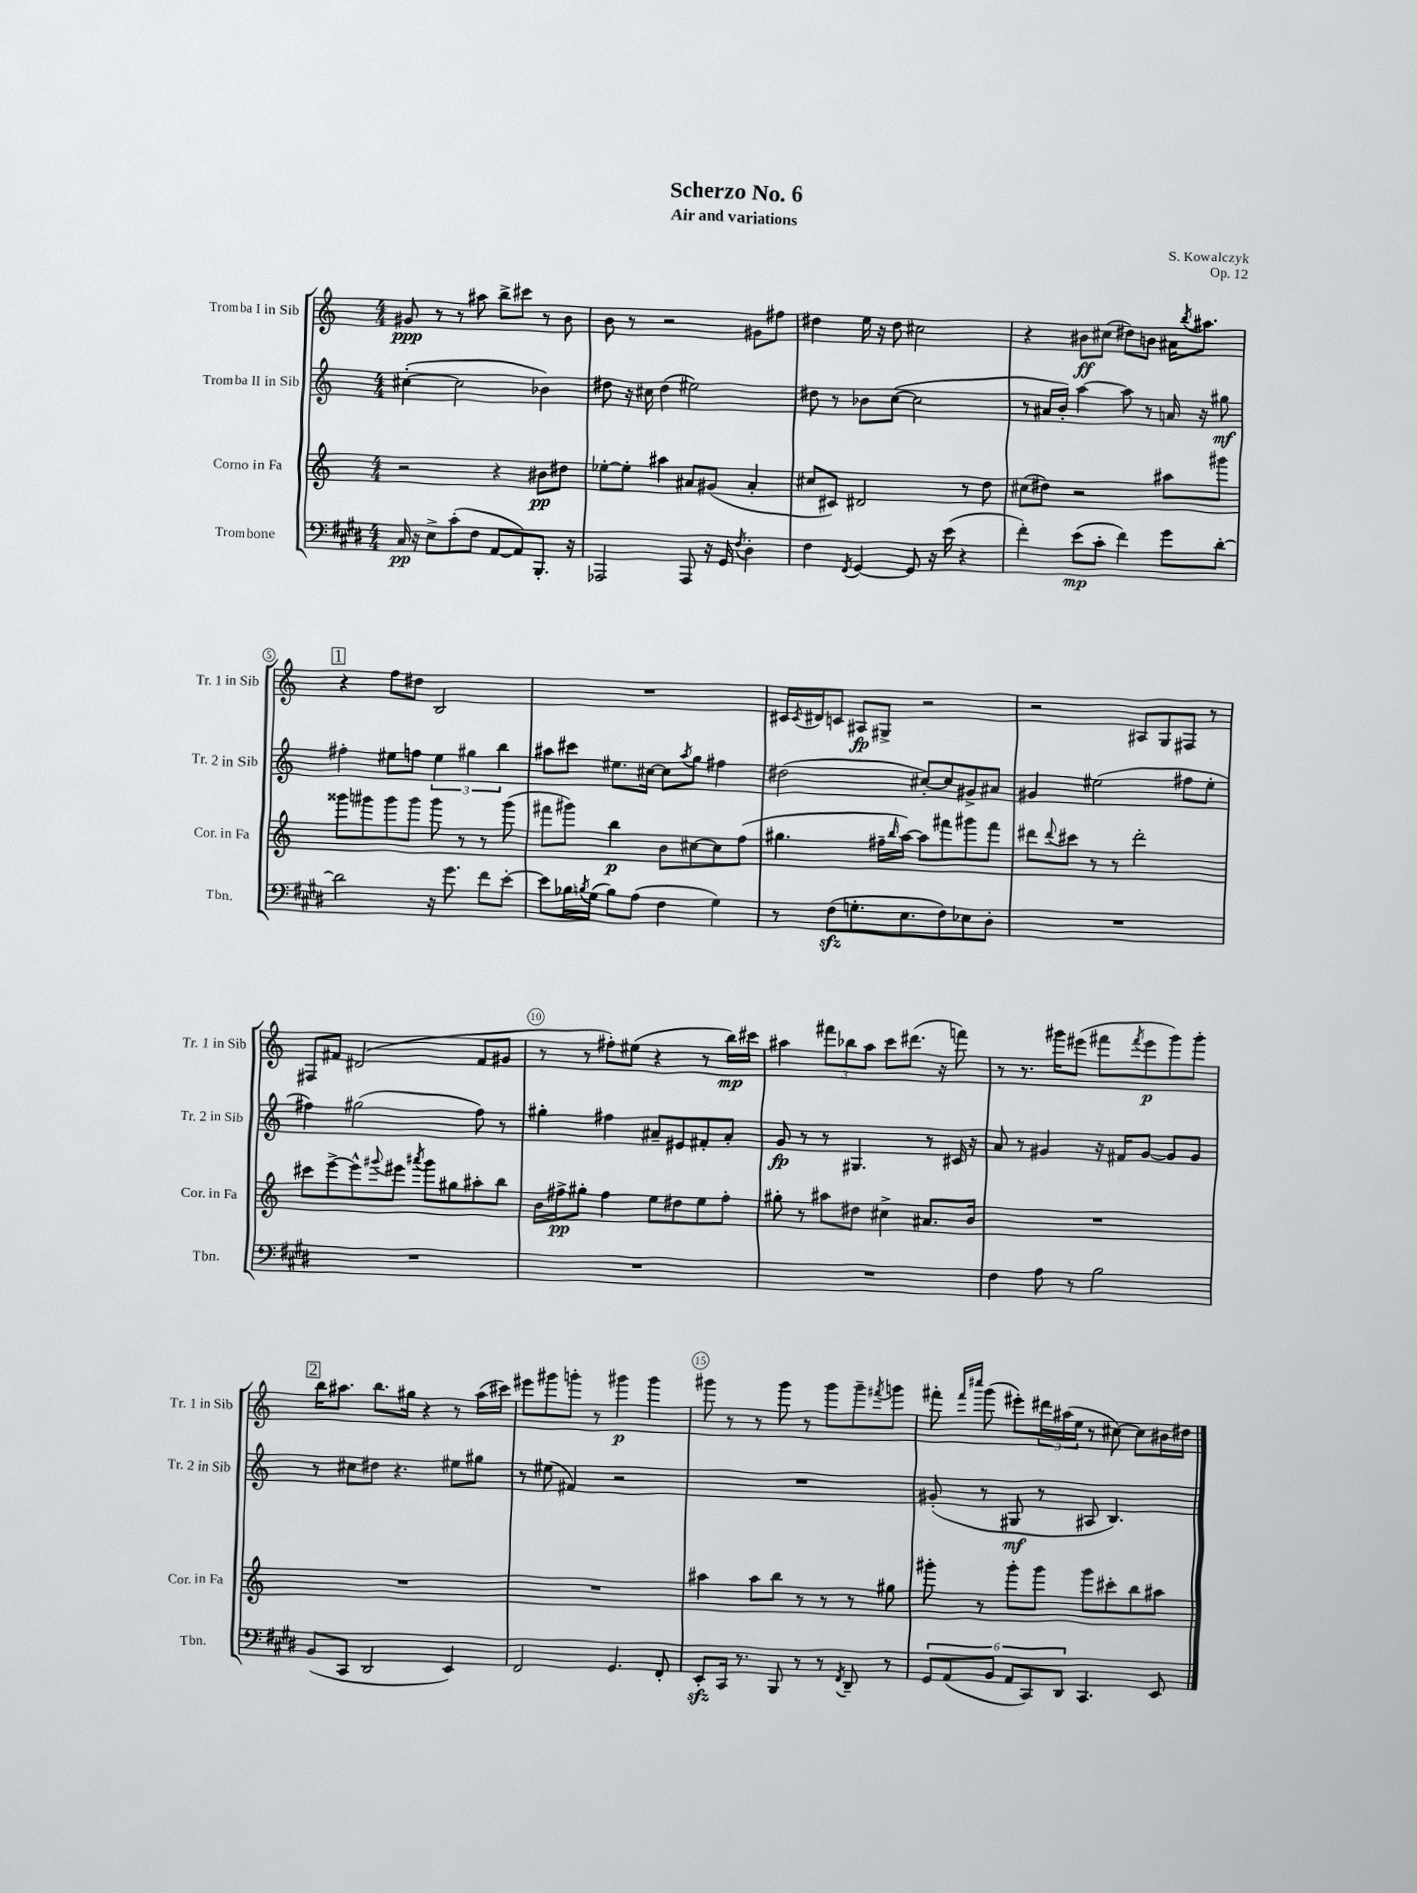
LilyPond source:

\header { title = "Scherzo No. 6" composer = "S. Kowalczyk" subtitle = "Air and variations" opus = "Op. 12" }
<<
\new StaffGroup <<
\new Staff = "s0" \with { instrumentName = "Tromba I in Sib" shortInstrumentName = "Tr. 1 in Sib" } {
    \clef treble \key c \major \numericTimeSignature \time 4/4
    gis'8\ppp r8 r8 ais''8 b''8-> cis'''8 r8 b'8 |
    b'8 r8 r2 gis'8 fis''8 |
    dis''4 e''16 r16 dis''8 cis''2 |
    r4 bis'8\ff cis''8( dis''8) b'8 ais'16 \acciaccatura { b''8 } ais''8. |
    \mark \markup { \box "1" } r4 f''8 dis''8 b2 |
    R1 |
    cis'16 \acciaccatura { cis'8 } dis'16 c'8 ais8\fp gis8-> r2 |
    r2 ais8 g8 fis8 r8 |
    fis8 fis'8 dis'2( fis'8 gis'8 |
    r8 r8 fis''8-.) eis''8( r4 r8 b''16\mp) cis'''16 |
    ais''4 \tuplet 3/2 { fis'''8 bes''8 ais''8 } c'''8 dis'''8.( r16 f'''8) |
    r8 r8. gis'''16 eis'''8( fis'''8 \acciaccatura { fis'''8 } eis'''8\p gis'''8) gis'''8-. |
    \mark \markup { \box "2" } b''16 ais''8. b''8. gis''16 r4 r8 ais''16( cis'''16) |
    eis'''8 gis'''8 g'''8-. r8 gis'''4\p gis'''4 |
    gis'''8 r8 r8 gis'''8 r8 gis'''8 gis'''8-- \acciaccatura { fis'''8 } g'''8 |
    fis'''8-. \grace { fis'''16 cis''''16 } g'''8( eis'''8-.) \tuplet 3/2 { dis'''16 ais''16( e''16 } r8 cis''8~) cis''8 bis'16 dis''16 \bar "|." |
}
\new Staff = "s1" \with { instrumentName = "Tromba II in Sib" shortInstrumentName = "Tr. 2 in Sib" } {
    \clef treble \key c \major \numericTimeSignature \time 4/4
    cis''4~-.( cis''2 bes'4) |
    dis''8 r16 cis''16 dis''4( eis''2) |
    dis''8 r8 bes'8 c''8~( c''2 |
    r8 ais'16 b'16-.) a''4~ a''8 r8 a'16 r16 gis''8\mf |
    \mark \markup { \box "1" } fis''4-. eis''8 f''8 \tuplet 3/2 { eis''4 gis''4 b''4 } |
    ais''8 cis'''8 eis''8. cis''16~ cis''8 \acciaccatura { ais''8 } g''8 fis''4 |
    dis''2( cis''8~-.) cis''8 gis'8-> ais'8 |
    gis'4 eis''2( fis''8 eis''8-. |
    fis''4) gis''2( fis''8) r8 |
    gis''4-. fis''4 ais'8-- eis'8 fis'8-. ais'8-. |
    g'8\fp r8 r8 gis4. r8 cis'16 r16 |
    a'8 r8 gis'4 r16 fis'16 gis'8~ gis'8 gis'8 |
    \mark \markup { \box "2" } r8 cis''8 dis''8 r4. eis''8 gis''8 |
    r8 eis''8( fis'4) r2 |
    R1 |
    gis'8-.( r8 gis8\mf r8 ais8 b4.) \bar "|." |
}
\new Staff = "s2" \with { instrumentName = "Corno in Fa" shortInstrumentName = "Cor. in Fa" } {
    \clef treble \key c \major \numericTimeSignature \time 4/4
    r2 r4 bis'8\pp dis''8 |
    ees''8~-. ees''8-. ais''4 ais'8 gis'8( ais'4-. |
    cis''8 cis'8) dis'2 r8 d''8 |
    cis''8( dis''8) r2 ais''8 gis'''8 |
    \mark \markup { \box "1" } gisis'''8 gis'''8 gis'''8 gis'''8 gis'''8 r8 r8 gis'''8( |
    fis'''8 gis'''8) b''4\p b'8 cis''8~ cis''8 f''8( |
    gis''4. fis''16-- \grace { b''16 } a''16~) a''8 fis'''8 gis'''8 fis'''8 |
    dis'''8 \appoggiatura { dis'''8 } cis'''8 r8 r8 dis'''2-. |
    cis'''8 e'''8~-> e'''8-^ \appoggiatura { gis'''8 } eis'''8 \acciaccatura { ais'''8 } gis'''8 gis''8 ais''8-. b''8 |
    b'16 fis''16->\pp gis''8-. fis''4 e''8 dis''8 e''8 fis''8-. |
    gis''8-. r8 ais''8 dis''8 cis''4-> ais'8. b'16 |
    R1 |
    \mark \markup { \box "2" } R1 |
    R1 |
    ais''4 ais''8 b''8 r8 r8 r8 gis''8 |
    gis'''8-. r8 gis'''8-. gis'''8 gis'''8 cis'''8-. b''8 ais''8 \bar "|." |
}
\new Staff = "s3" \with { instrumentName = "Trombone" shortInstrumentName = "Tbn." } {
    \clef bass \key e \major \numericTimeSignature \time 4/4
    cis16\pp r16 e8-> cis'8-.( fis8 a,8~ a,8) b,,8.-. r16 |
    aes,,2 aes,,8 r16 gis,16 \acciaccatura { fis8 } dis4-. |
    fis4 \acciaccatura { fis,8 } gis,4~ gis,8 r16 e'16( r4 |
    fis'4-.) e'8\mp( cis'8-. fis'4) gis'8 dis'8~-. |
    \mark \markup { \box "1" } dis'2 r16 gis'8. fis'8 e'8~-. |
    e'8 bes16 \acciaccatura { b8 } gis16( b8) a8( fis4 gis4) |
    r8 fis8\sfz( g8.-. e8. fis8) ees8 dis8-. |
    R1 |
    R1 |
    R1 |
    R1 |
    fis4 a8 r8 b2 |
    \mark \markup { \box "2" } b,8( cis,8 dis,2 e,4) |
    fis,2 gis,4. fis,8-. |
    e,8-.\sfz cis,16 r8. b,,8 r8 r8 \acciaccatura { fis,8 } dis,8-- r8 |
    \tuplet 6/4 { gis,8 a,8( b,8 a,8 cis,8) dis,8 } cis,4. e,8 \bar "|." |
}
>>
>>
\layout { \context { \Score \override BarNumber.break-visibility = ##(#f #t #t) barNumberVisibility = #(every-nth-bar-number-visible 5) \override BarNumber.stencil = #(make-stencil-circler 0.1 0.3 ly:text-interface::print) } }
